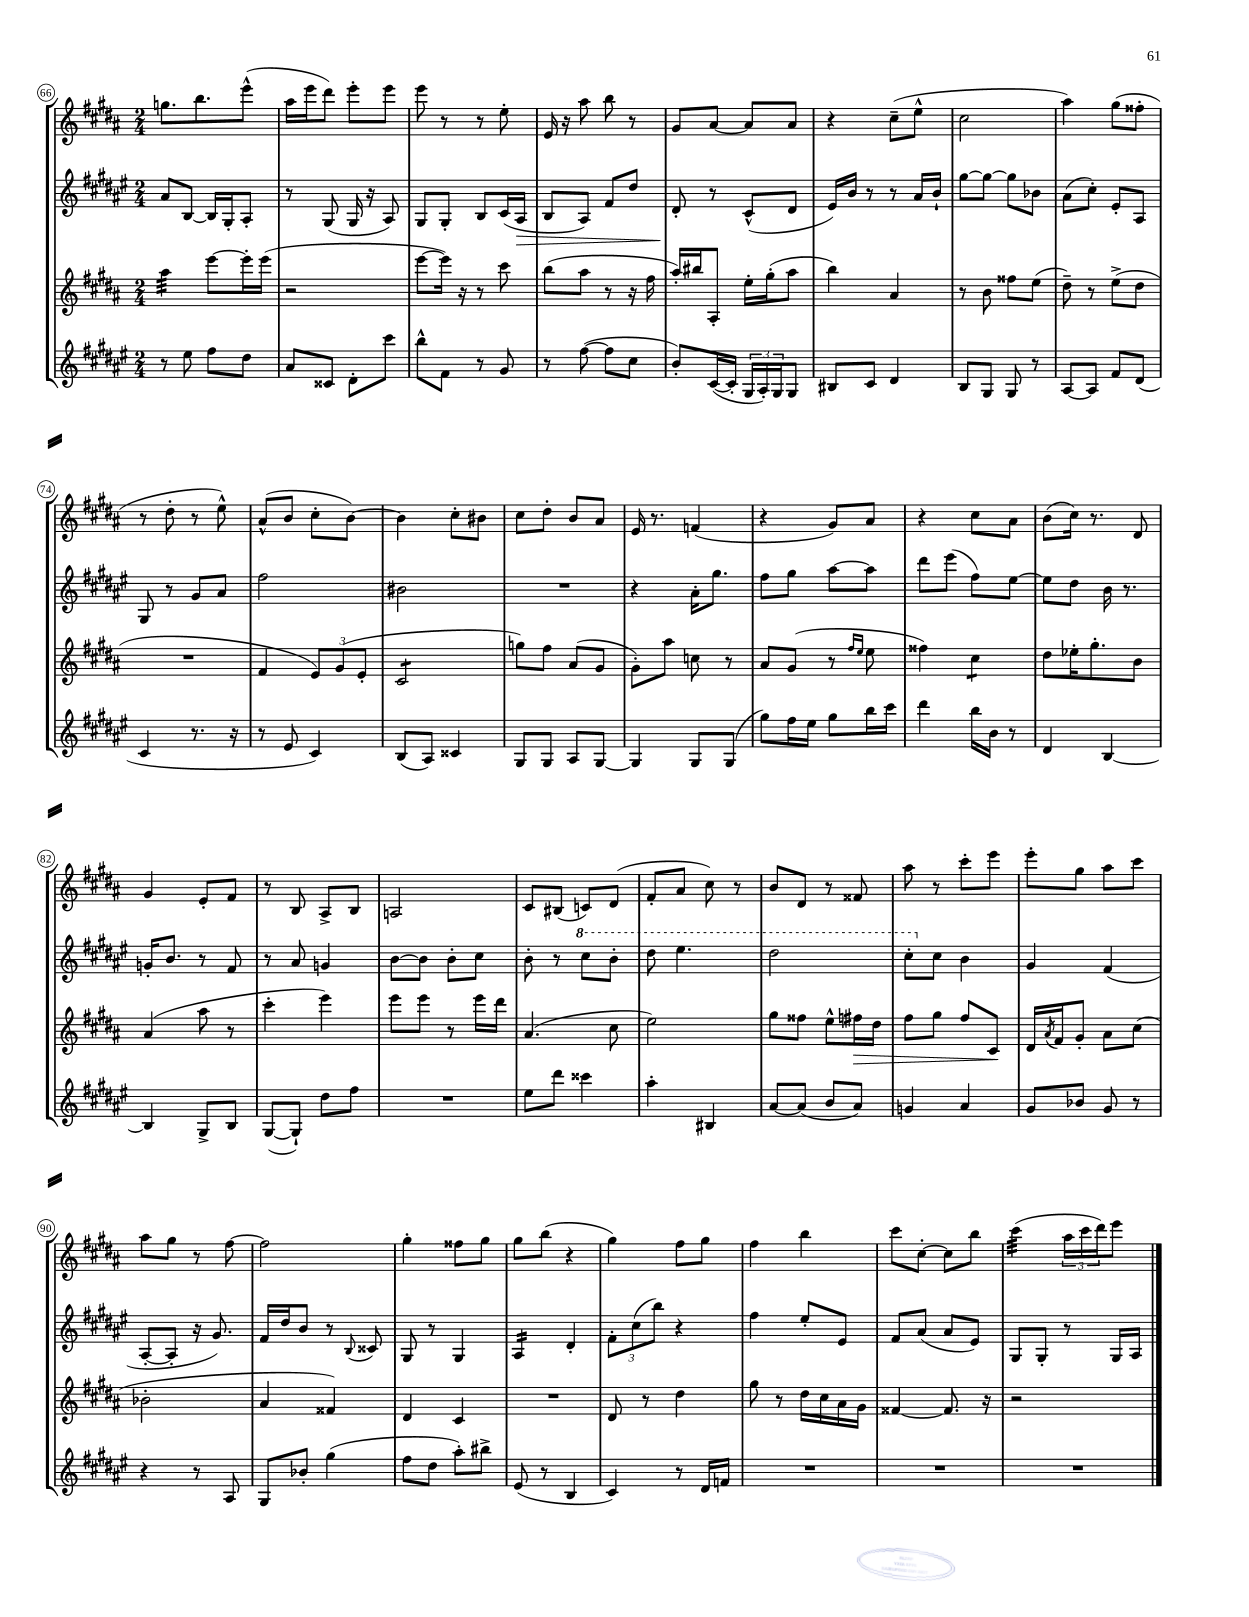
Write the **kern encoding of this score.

**kern	**kern	**kern	**kern
*staff4	*staff3	*staff2	*staff1
*clefG2	*clefG2	*clefG2	*clefG2
*k[f#c#g#d#a#e#]	*k[f#c#g#d#a#]	*k[f#c#g#d#a#e#]	*k[f#c#g#d#a#]
*M2/4	*M2/4	*M2/4	*M2/4
8r	4aa#	8a#	8.gg
8ee#	.	[8B	.
.	.	.	8.bb
8ff#	[8eee	16B]	.
.	.	16G#'	.
8dd#	16eee']	8A#'	(8eee^^
.	(16eee	.	.
=	=	=	=
8a#	2r	8r	16aa#
.	.	.	16eee
8c##	.	(8G#	8ddd#)
8d#'	.	16G#	8eee'
.	.	16r	.
8ccc#	.	8A#)	8eee
=	=	=	=
8bb^^	[8eee	8G#	8eee
8f#	16eee])	8G#'	8r
.	16r	.	.
8r	8r	8B	8r
8g#	8ccc#	(16c#	8ee'
.	.	16A#	.
=	=	=	=
8r	(8bb	8B	16e
.	.	.	16r
([8ff#	8aa#	8A#)	8aa#
8ff#]	8r	8f#	8bb
8cc#	16r	8dd#	8r
.	16ff#	.	.
=	=	=	=
8b')	16aa#')	8d#'	8g#
.	16bb#	.	.
([16c#	8A#'	8r	[8a#
16c#']	.	.	.
24G#	16ee'	(8c#^^	8a#]
24A#')	.	.	.
.	(16gg#'	.	.
24G#	.	.	.
8G#	8aa#	8d#	8a#
=	=	=	=
8B#	4bb)	16e#)	4r
.	.	16b	.
8c#	.	8r	.
4d#	4a#	8r	(8cc#~
.	.	16a#	8ee^^
.	.	16b`	.
=	=	=	=
8B	8r	[8gg#	2cc#
8G#	8b	8gg#_	.
8G#	8ff##	8gg#]	.
8r	(8ee	8b-	.
=	=	=	=
[8A#	8dd#~)	(8a#	4aa#)
8A#]	8r	8cc#')	.
8f#	(8ee^	8e#'	(8gg#
(8d#	8dd#	8A#	8ff##'
=	=	=	=
4c#	2r	8G#	8r
.	.	8r	8dd#'
8.r	.	8g#	8r
.	.	8a#	8ee^^)
16r	.	.	.
=	=	=	=
8r	4f#	2ff#	(8a#^^
8e#	.	.	8b
4c#)	12e)	.	8cc#'
.	(12g#	.	.
.	.	.	[8b)
.	12e'	.	.
=	=	=	=
(8B	2c#	2b#	4b]
8A#)	.	.	.
4c##	.	.	8cc#'
.	.	.	8b#
=	=	=	=
8G#	8gg)	2r	8cc#
8G#	8ff#	.	8dd#'
8A#	(8a#	.	8b
[8G#	8g#	.	8a#
=	=	=	=
4G#]	8g#')	4r	16e
.	.	.	8.r
.	8aa#	.	.
8G#	8cc	16a#'	(4f
.	.	8.gg#	.
(8G#	8r	.	.
=	=	=	=
8gg#)	8a#	8ff#	4r
16ff#	(8g#	8gg#	.
16ee#	.	.	.
8gg#	8r	[8aa#	8g#)
.	16qqff#	.	.
.	16qqee	.	.
16bb	8ee	8aa#]	8a#
16ccc#	.	.	.
=	=	=	=
4ddd#	4ff##)	8ddd#	4r
.	.	(8eee#	.
16bb	4cc#	8ff#)	8cc#
16b	.	.	.
8r	.	[8ee#	8a#
=	=	=	=
4d#	8dd#	8ee#]	(8b
.	16ee-'	8dd#	16cc#)
.	8.gg#'	.	8.r
[4B	.	16b	.
.	.	8.r	.
.	8b	.	8d#
=	=	=	=
4B]	(4a#	16g'	4g#
.	.	8.b	.
8G#^	8aa#	8r	8e'
8B	8r	8f#	8f#
=	=	=	=
([8G#	4ccc#'	8r	8r
8G#`])	.	8a#	8B
8dd#	4eee)	4g	8A#^
8ff#	.	.	8B
=	=	=	=
2r	8eee	[8b	2A
.	8eee	8b]	.
.	8r	8b'	.
.	16eee	8cc#	.
.	16ddd#	.	.
=	=	=	=
8ee#	(4.a#	8b'	8c#
8ddd#	.	8r	(8B#
4ccc##	.	8ccc#	8c)
.	8cc#	8bb'	(8d#
=	=	=	=
4aa#'	2ee)	8ddd#	8f#'
.	.	4.eee#	8a#
4B#	.	.	8cc#)
.	.	.	8r
=	=	=	=
[8a#	8gg#	2ddd#	8b
(8a#]	8ff##	.	8d#
8b	8ee^^	.	8r
8a#)	16ff#	.	8f##
.	16dd#	.	.
=	=	=	=
4g	8ff#	8ccc#'	8aa#
.	8gg#	8cc#	8r
4a#	8ff#	4b	8ccc#'
.	8c#	.	8eee
=	=	=	=
8g#	16d#	4g#	8eee'
.	8qa#	.	.
.	16f#	.	.
8b-	8g#'	.	8gg#
8g#	8a#	(4f#	8aa#
8r	(8cc#	.	8ccc#
=	=	=	=
4r	2b-'	[8A#'	8aa#
.	.	8A#']	8gg#
8r	.	16r	8r
.	.	8.g#)	.
8A#	.	.	[8ff#
=	=	=	=
8G#	4a#	16f#	2ff#]
.	.	16dd#	.
8b-'	.	8b	.
(4gg#	4f##)	8r	.
.	.	8qqB	.
.	.	8c##	.
=	=	=	=
8ff#	4d#	8G#	4gg#'
8dd#	.	8r	.
8aa#')	4c#	4G#	8ff##
8bb#^	.	.	8gg#
=	=	=	=
(8e#	2r	4A#	8gg#
8r	.	.	(8bb
4B	.	4d#'	4r
=	=	=	=
4c#)	8d#	12f#'	4gg#)
.	.	(12cc#	.
.	8r	.	.
.	.	12bb)	.
8r	4dd#	4r	8ff#
16d#	.	.	8gg#
16f	.	.	.
=	=	=	=
2r	8gg#	4ff#	4ff#
.	8r	.	.
.	16dd#	8ee#'	4bb
.	16cc#	.	.
.	16a#	8e#	.
.	16g#	.	.
=	=	=	=
2r	[4f##	8f#	8ccc#
.	.	(8a#	[8cc#'
.	8.f##]	8a#	8cc#]
.	.	8e#)	8bb
.	16r	.	.
=	=	=	=
2r	2r	8G#	(4ccc#
.	.	8G#'	.
.	.	8r	24aa#
.	.	.	24ccc#
.	.	.	24ddd#)
.	.	16G#	8eee
.	.	16A#	.
==	==	==	==
*-	*-	*-	*-
